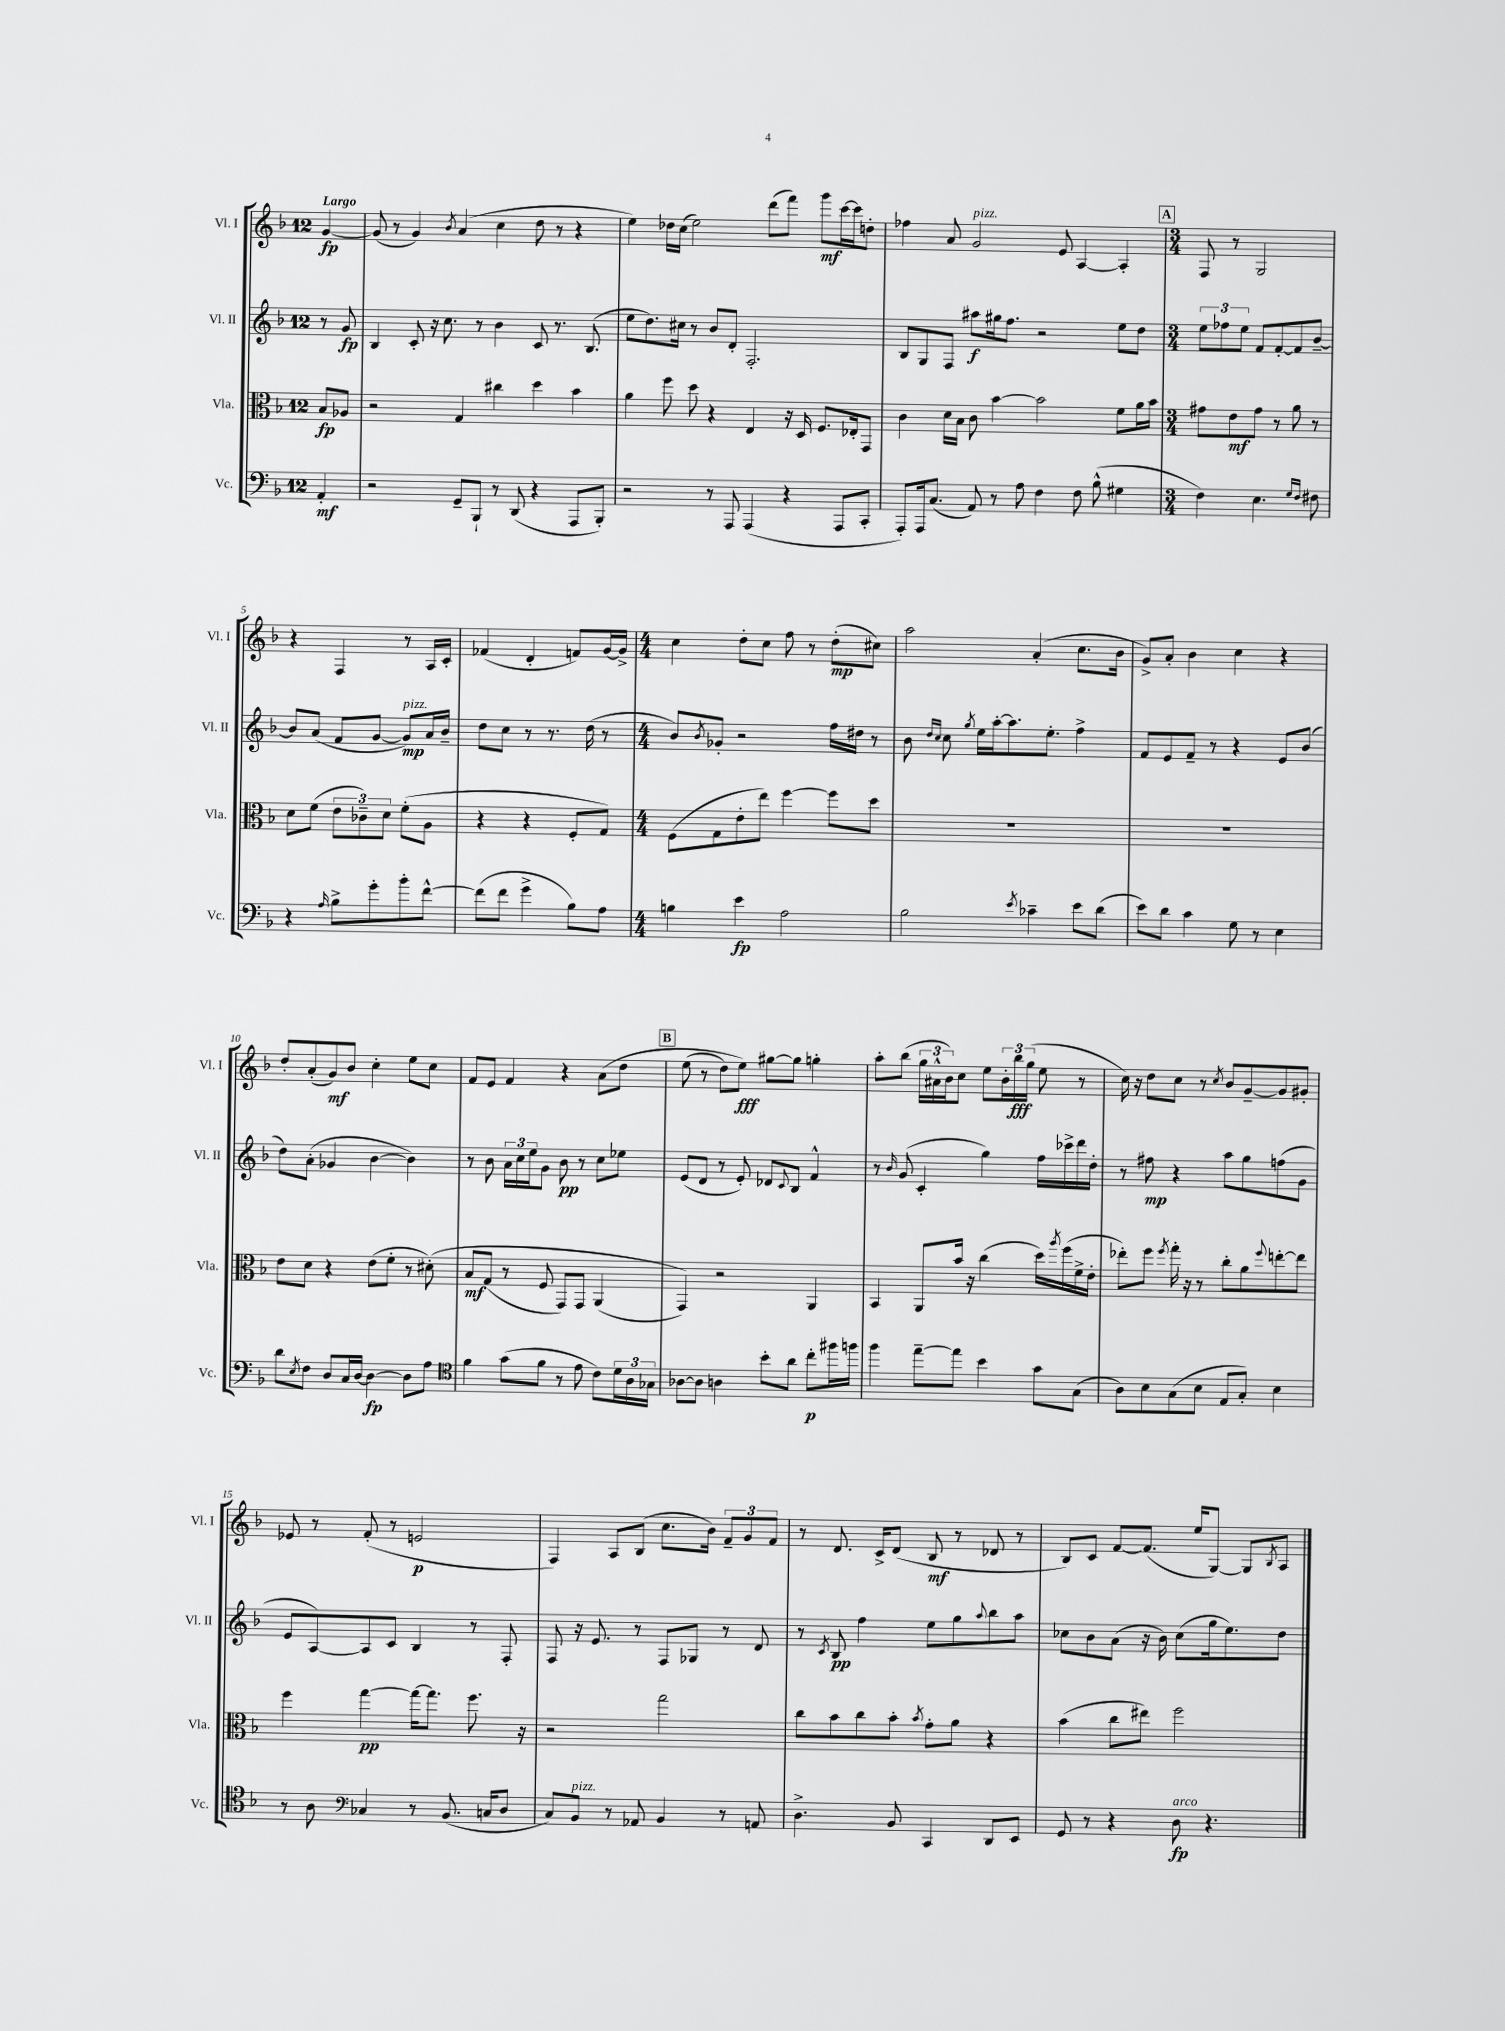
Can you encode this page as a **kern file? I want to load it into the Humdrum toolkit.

**kern	**dynam	**kern	**dynam	**kern	**dynam	**kern	**dynam
*part4	*part4	*part3	*part3	*part2	*part2	*part1	*part1
*staff4	*staff4	*staff3	*staff3	*staff2	*staff2	*staff1	*staff1
*I"Vc.	*	*I"Vla.	*	*I"Vl. II	*	*I"Vl. I	*
*I'Vc.	*	*I'Vla.	*	*I'Vl. II	*	*I'Vl. I	*
*clefF4	*	*clefC3	*	*clefG2	*	*clefG2	*
*k[b-]	*	*k[b-]	*	*k[b-]	*	*k[b-]	*
*M12/8	*	*M12/8	*	*M12/8	*	*M12/8	*
=	=	=	=	=	=	=	=
!	!	!	!	!	!	!LO:TX:a:B:t=Largo	!
4AA'/	mf	8B-/L	fp	8r	.	[4g/	fp
.	.	8A-X/J	.	8g/	fp	.	.
=1	=1	=1	=1	=1	=1	=1	=1
2r	.	2r	.	4B-/	.	(8g/]	.
.	.	.	.	.	.	8r	.
.	.	.	.	8c'/	.	4g/)	.
.	.	.	.	16r	.	.	.
.	.	.	.	8.cc\	.	.	.
.	.	.	.	.	.	8qb-/	.
8GG~/L	.	4G/	.	.	.	(4a/	.
8BBB-`/J	.	.	.	8r	.	.	.
8r	.	4cc#X\	.	4b-\	.	4cc\	.
(8DD/	.	.	.	.	.	.	.
4r	.	4dd\	.	8c/	.	8dd\	.
.	.	.	.	8.r	.	8r	.
8AAA/L	.	4b-\	.	.	.	4r	.
.	.	.	.	(8.B-/	.	.	.
8BBB-'/J)	.	.	.	.	.	.	.
=2	=2	=2	=2	=2	=2	=2	=2
2r	.	4a\	.	8ee\L	.	4ee\)	.
.	.	.	.	8.dd\)	.	.	.
.	.	8ff\	.	.	.	16dd-X\LL	.
.	.	.	.	16cc#X\Jk	.	(16cc\JJ	.
.	.	8dd\	.	8r	.	2ee\)	.
8r	.	4r	.	8b-/L	.	.	.
8AAA/	.	.	.	8d'/J	.	.	.
(4AAA/	.	4E/	.	2.F'/	.	.	.
.	.	.	.	.	.	(8ddd\L	.
4r	.	16r	.	.	.	8fff\J)	.
.	.	16D/	.	.	.	.	.
.	.	8.F/L	.	.	.	8ggg\L	mf
8AAA/L	.	.	.	.	.	[16ccc\L	.
.	.	16E-X'/k	.	.	.	16ccc\J]	.
8CC'/J	.	8GG/J	.	.	.	8ddn'\J	.
=3	=3	=3	=3	=3	=3	=3	=3
8AAA'/L)	.	4c\	.	8B-/L	.	4ff-X\	.
16AAA/k	.	.	.	8G/	.	.	.
(8.C/J	.	.	.	.	.	.	.
.	.	16d\LL	.	8F/J	.	8a/	.
.	.	16B-\JJ	.	.	.	.	.
!	!	!	!	!	!	!LO:TX:a:i:t=pizz.	!
8AA/)	.	8c\	.	8aa#X\L	f	2g/	.
8r	.	[4b-\	.	16gg#X\k	.	.	.
.	.	.	.	8.ff\J	.	.	.
8A\	.	.	.	.	.	.	.
4F\	.	2b-\]	.	2r	.	.	.
.	.	.	.	.	.	8e/	.
8F\	.	.	.	.	.	[4A/	.
(8B-^^\	.	.	.	.	.	.	.
4G#X\	.	8f\L	.	8ee\L	.	4A'/]	.
.	.	16a\L	.	8dd\J	.	.	.
.	.	16b-\JJ	.	.	.	.	.
!!LO:REH:place=s1:t=A
=4	=4	=4	=4	=4	=4	=4	=4
*M3/4	*	*M3/4	*	*M3/4	*	*M3/4	*
4F\)	.	8g#X\L	.	12ee\L	.	8F/	.
.	.	.	.	12ff-X\	.	.	.
.	.	8e\	mf	.	.	8r	.
.	.	.	.	12ee\J	.	.	.
4.E\	.	8g#\J	.	8f/L	.	2G/	.
.	.	8r	.	[8f'/	.	.	.
.	.	8a\	.	8f/]	.	.	.
16qqG/LL	.	.	.	.	.	.	.
16qqF/JJ	.	.	.	.	.	.	.
8F#X\	.	8r	.	[8b-~/J	.	.	.
!!LO:LB:g=z
=5	=5	=5	=5	=5	=5	=5	=5
4r	.	8d\L	.	8b-/L]	.	4r	.
.	.	(8f\J	.	(8a/J	.	.	.
16qqA/	.	.	.	.	.	.	.
8B-^\L	.	12e\L	.	8f/L	.	4F/	.
.	.	12c-X~\)	.	.	.	.	.
8g'\	.	.	.	[8g/J	.	.	.
.	.	12d\J	.	.	.	.	.
!	!	!	!	!LO:TX:a:i:t=pizz.	!	!	!
8b-'\	.	(8f'\L	.	8g/L])	mp	8r	.
[8f^^\J	.	8A\J	.	16a/L	.	16A/LL	.
.	.	.	.	16b-~/JJ	.	16c'/JJ	.
=6	=6	=6	=6	=6	=6	=6	=6
(8f\L]	.	4r	.	8dd\L	.	(4f-X/	.
8f\J	.	.	.	8cc\J	.	.	.
4g^\	.	4r	.	8r	.	4d'/	.
.	.	.	.	8.r	.	.	.
8B-\L)	.	8F'/L	.	.	.	8fn/L)	.
.	.	.	.	(16dd\	.	.	.
8A\J	.	8G/J)	.	8r	.	[16g/L	.
.	.	.	.	.	.	16g^/JJ]	.
=7	=7	=7	=7	=7	=7	=7	=7
*M4/4	*	*M4/4	*	*M4/4	*	*M4/4	*
4Bn\	.	(8F\L	.	8b-/L)	.	4cc\	.
.	.	.	.	8qb-/	.	.	.
.	.	8G\	.	8g-X'/J	.	.	.
4e\	fp	8e'\	.	2r	.	8dd'\L	.
.	.	8ee\J)	.	.	.	8cc\J	.
2A\	.	[4ff\	.	.	.	8ff\	.
.	.	.	.	.	.	8r	.
.	.	8ff\L]	.	16ff\LL	.	(8dd'\L	mp
.	.	.	.	16dd#X\JJ	.	.	.
.	.	8dd\J	.	8r	.	8cc#X\J)	.
=8	=8	=8	=8	=8	=8	=8	=8
2B-\	.	1r	.	8b-\	.	2aa\	.
.	.	.	.	16qqdd/LL	.	.	.
.	.	.	.	16qqcc/JJ	.	.	.
.	.	.	.	8cc\	.	.	.
.	.	.	.	8qgg/	.	.	.
.	.	.	.	16ee\LL	.	.	.
.	.	.	.	[16aa'\J	.	.	.
.	.	.	.	8.aa\]	.	.	.
8qe/	.	.	.	.	.	.	.
4c-X~\	.	.	.	.	.	(4a'/	.
.	.	.	.	8.ee'\J	.	.	.
8e\L	.	.	.	4ff^\	.	8.cc\L	.
(8d\J	.	.	.	.	.	.	.
.	.	.	.	.	.	16b-\Jk	.
=9	=9	=9	=9	=9	=9	=9	=9
8e\L)	.	1r	.	8f/L	.	8g^/L)	.
8d\J	.	.	.	8e/	.	8a'/J	.
4c\	.	.	.	8f~/J	.	4b-\	.
.	.	.	.	8r	.	.	.
8G\	.	.	.	4r	.	4cc\	.
8r	.	.	.	.	.	.	.
4E\	.	.	.	8e/L	.	4r	.
.	.	.	.	(8b-/J	.	.	.
!!LO:LB:g=z
=10	=10	=10	=10	=10	=10	=10	=10
8d\L	.	8e\L	.	8dd\L)	.	8dd'/L	.
8qE/	.	.	.	.	.	.	.
8F\J	.	8d\J	.	(8a'\J	.	(8a'/	.
8D/L	.	4r	.	4g-X/	.	8g/)	mf
16C/L	.	.	.	.	.	8b-/J	.
[16D/JJ	.	.	.	.	.	.	.
4D\_	fp	(8e\L	.	[4b-\	.	4cc'\	.
.	.	8f'\J	.	.	.	.	.
8D\L]	.	8r	.	4b-\])	.	8ee\L	.
8A\J	.	(8d#X'\)	.	.	.	8cc\J	.
=11	=11	=11	=11	=11	=11	=11	=11
*clefC4	*	*	*	*	*	*	*
4f\	.	8B-/L	mf	8r	.	8f/L	.
.	.	(8G/J	.	8b-\	.	8e/J	.
(8g\L	.	8r	.	24a\LL	.	4f/	.
.	.	.	.	24cc\	.	.	.
.	.	.	.	24ee\J	.	.	.
8f\J	.	8F/	.	8g\J	.	.	.
8r	.	8GG/L)	.	8b-\	pp	4r	.
8e\	.	8GG/J	.	8r	.	.	.
8c\L)	.	(4AA/	.	8cc\L	.	(8a\L	.
24d\L	.	.	.	8ee-X\J	.	8dd\J	.
24A\	.	.	.	.	.	.	.
24G-X\JJ	.	.	.	.	.	.	.
!!LO:REH:place=s1:t=B
=12	=12	=12	=12	=12	=12	=12	=12
[8A-X\L	.	4GG/))	.	(8e/L	.	(8ee\	.
8A-\J]	.	.	.	8d/J	.	8r	.
4An\	.	2r	.	8r	.	8dd\L)	.
.	.	.	.	8e'/)	.	8ee\J)	fff
8b-'\L	.	.	.	8d-X/L	.	[8gg#X\L	.
.	.	.	.	8qqc/	.	.	.
8a\J	.	.	.	8B-/J	.	8gg#\J]	.
8cc'\L	p	4AA/	.	4f^^/	.	4ggn'\	.
16ff#X\L	.	.	.	.	.	.	.
16ffn\JJ	.	.	.	.	.	.	.
=13	=13	=13	=13	=13	=13	=13	=13
4ff\	.	4BB-/	.	8r	.	8aa'\L	.
.	.	.	.	16qqb-/	.	.	.
.	.	.	.	(8g/	.	(8bb-\J	.
[8ee~\L	.	8AA/L	.	4c'/	.	24gg\LL	.
.	.	.	.	.	.	24a#X^^\	.
.	.	.	.	.	.	24b-\J)	.
8ee\J]	.	16b-/Jk	.	.	.	8cc\J	.
.	.	16r	.	.	.	.	.
4b-\	.	(4cc\	.	4gg\)	.	8ee\L	.
.	.	.	.	.	.	24b-'\L	.
.	.	.	.	.	.	24bb-\	fff
.	.	.	.	.	.	(24gg\JJ	.
8g\L	.	16dd\LL)	.	16ff\LL	.	8ee\	.
.	.	8qaa/	.	.	.	.	.
.	.	(16ff\	.	16ccc-X^\	.	.	.
(8G\J	.	16f^\	.	16ddd\	.	8r	.
.	.	16e'\JJ	.	16dd'\JJ	.	.	.
=14	=14	=14	=14	=14	=14	=14	=14
8A\L)	.	8ee-X'\L)	.	8r	.	16cc\)	.
.	.	.	.	.	.	16r	.
8B-\	.	8ff\J	.	8ff#X\	mp	8dd\L	.
.	.	8qff/	.	.	.	.	.
(8G\	.	16gg'\	.	4r	.	8cc\J	.
.	.	16r	.	.	.	.	.
8B-\J	.	8r	.	.	.	8r	.
.	.	.	.	.	.	8qcc/	.
8E/L	.	8cc'\L	.	8aa\L	.	8b-/L	.
8G'/J)	.	8a\	.	8gg\	.	[8g~/	.
.	.	8qqff/	.	.	.	.	.
4B-\	.	[8een'\	.	(8ffn\	.	8g/]	.
.	.	8ee\J]	.	8g\J	.	8g#X'/J	.
!!LO:LB:g=z
=15	=15	=15	=15	=15	=15	=15	=15
8r	.	4ff\	.	8e/L	.	8e-X/	.
8A\	.	.	.	[8A/)	.	8r	.
*clefF4	*	*	*	*	*	*	*
4C-X/	.	[4gg\	pp	8A/]	.	(8f'/	.
.	.	.	.	8c/J	.	8r	.
8r	.	16gg\KL_	.	4B-/	.	2en/	p
.	.	8.gg\J]	.	.	.	.	.
(8.BB-/	.	.	.	.	.	.	.
.	.	8.ff\	.	8r	.	.	.
16Cn/KL	.	.	.	.	.	.	.
8D/J	.	.	.	8F'/	.	.	.
.	.	16r	.	.	.	.	.
=16	=16	=16	=16	=16	=16	=16	=16
8C/L)	.	2r	.	8F/	.	4F/)	.
!LO:TX:a:i:t=pizz.	!	!	!	!	!	!	!
8BB-/J	.	.	.	16r	.	.	.
.	.	.	.	8.e/	.	.	.
8r	.	.	.	.	.	8A/L	.
8AA-X/	.	.	.	8r	.	(8B-/J	.
4BB-/	.	2gg\	.	8F/L	.	8.cc\L	.
.	.	.	.	8G-X/J	.	.	.
.	.	.	.	.	.	16b-\Jk)	.
8r	.	.	.	8r	.	12f~/L	.
.	.	.	.	.	.	12g/	.
8AAn/	.	.	.	8d/	.	.	.
.	.	.	.	.	.	12f/J	.
=17	=17	=17	=17	=17	=17	=17	=17
4.D^\	.	8cc\L	.	8r	.	8r	.
.	.	.	.	8qc/	.	.	.
.	.	8b-\	.	8B-/	pp	8.d/	.
.	.	8cc\	.	4ff\	.	.	.
.	.	.	.	.	.	16c^/KL	.
8BB-/	.	8b-'\J	.	.	.	(8d/J	.
.	.	8qb-/	.	.	.	.	.
4CC/	.	8g'\L	.	8ee\L	.	8B-/	mf
.	.	8a\J	.	8gg\	.	8r	.
.	.	.	.	8qqaa/	.	.	.
8DD/L	.	4r	.	8bb-\	.	8d-X/	.
8EE/J	.	.	.	8aa\J	.	8r	.
=18	=18	=18	=18	=18	=18	=18	=18
8GG/	.	(4b-\	.	8cc-X\L	.	8B-/L)	.
8r	.	.	.	8b-\	.	8c/J	.
4r	.	8cc\L	.	(8a\J	.	[8f/L	.
.	.	8ee#X\J)	.	16r	.	(8.f/J]	.
.	.	.	.	16b-\)	.	.	.
!LO:TX:a:i:t=arco	!	!	!	!	!	!	!
8D\	fp	2ff\	.	(8cc-\L	.	.	.
.	.	.	.	.	.	16ee/KL	.
4.r	.	.	.	16gg\k	.	[8G/J)	.
.	.	.	.	8.ee\)	.	.	.
.	.	.	.	.	.	8G/L]	.
.	.	.	.	.	.	8qB-/	.
.	.	.	.	8dd\J	.	8A/J	.
==	==	==	==	==	==	==	==
*-	*-	*-	*-	*-	*-	*-	*-
